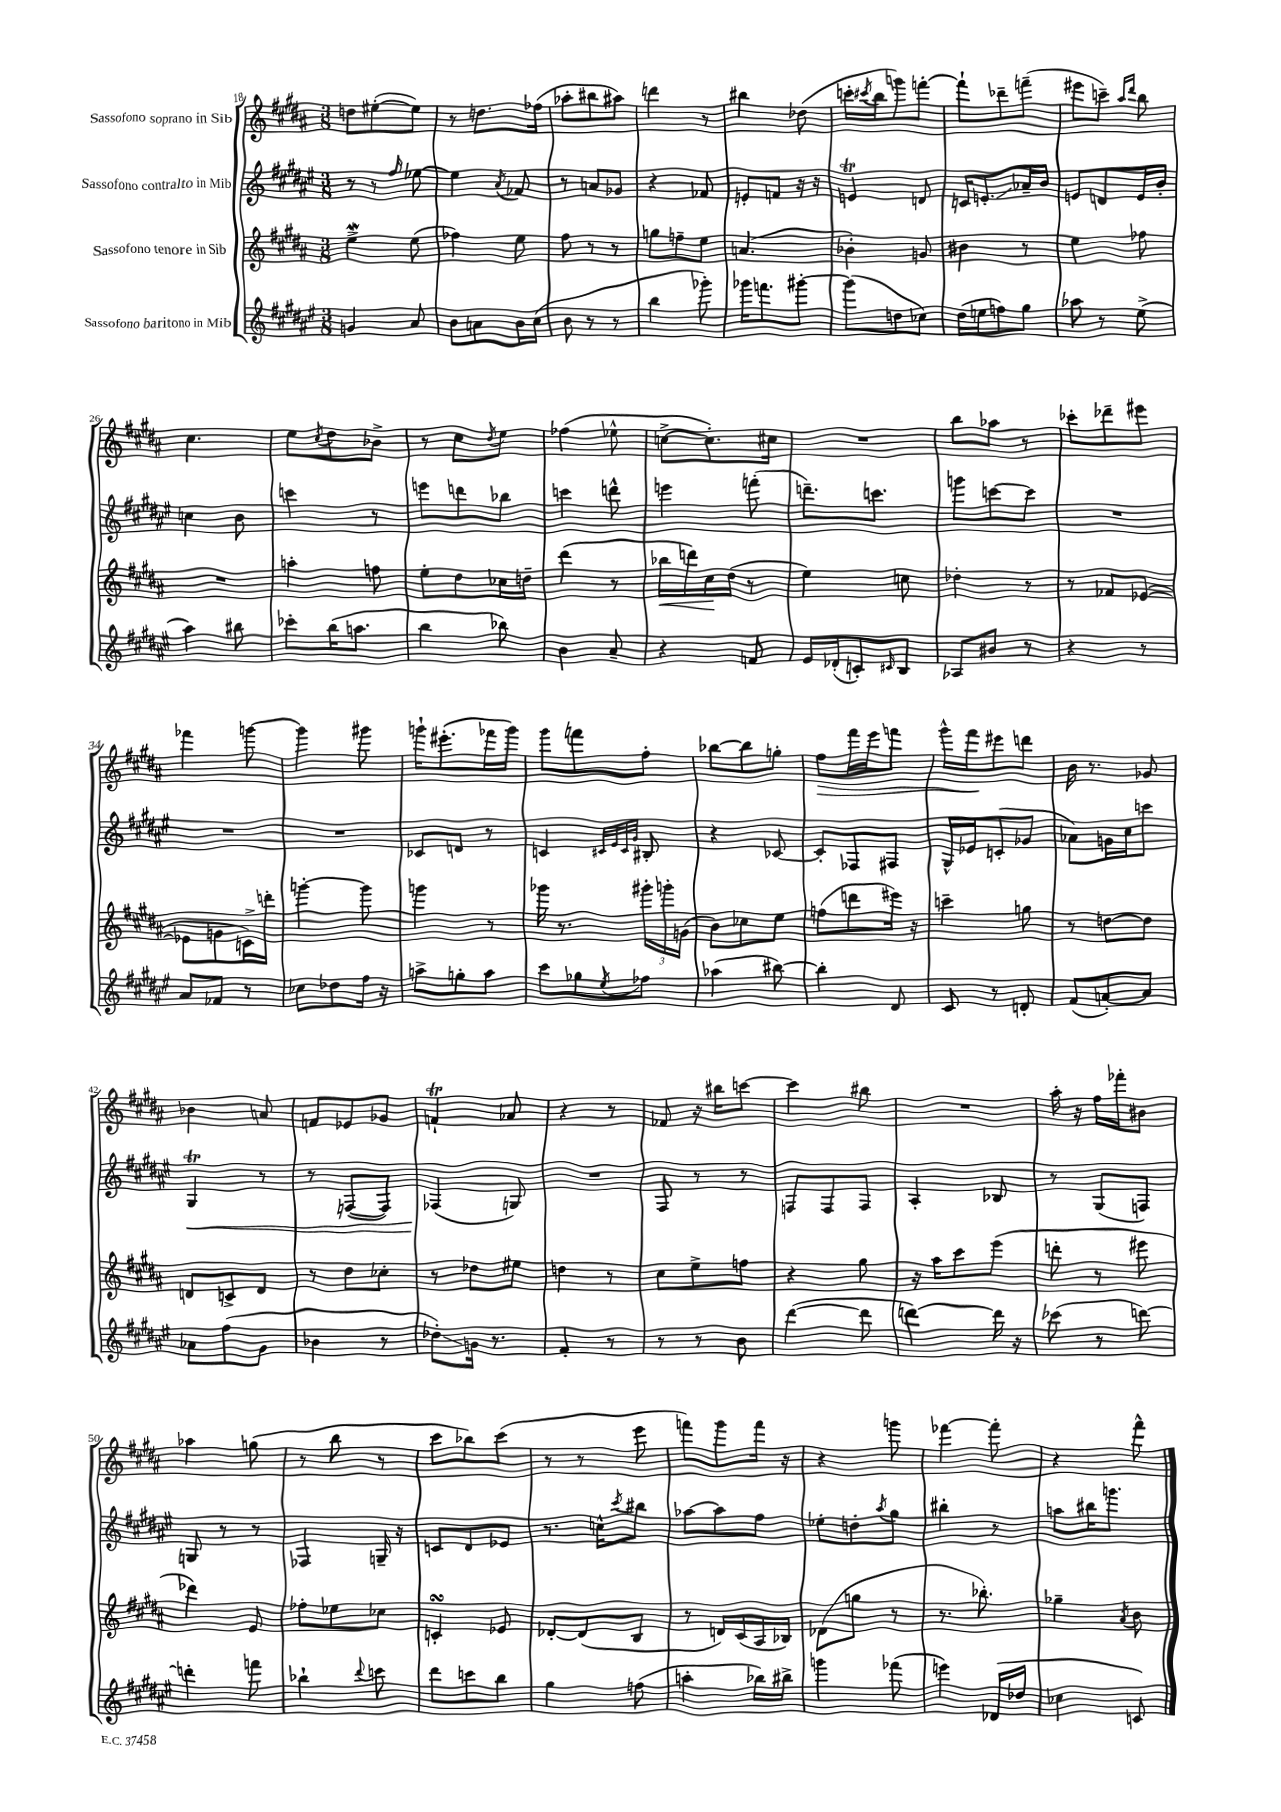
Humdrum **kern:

**kern	**kern	**kern	**kern
*staff4	*staff3	*staff2	*staff1
*clefG2	*clefG2	*clefG2	*clefG2
*k[f#c#g#d#a#e#]	*k[f#c#g#d#a#]	*k[f#c#g#d#a#e#]	*k[f#c#g#d#a#]
*M3/8	*M3/8	*M3/8	*M3/8
4g	4ee^	8r	8dd
.	.	8r	([8ee#'
.	.	16qqff#	.
8a#	(8ee	[8ee-	8ee#])
=	=	=	=
8b	4ff-)	4ee-]	8r
8a	.	.	8.dd
.	.	8qa#	.
16b	8ee	8f-	.
(16cc#	.	.	(16ff-
=	=	=	=
8b	8ff#	8r	8aa-'
8r	8r	8a	8bb#
8r	8r	8g-	8aa#)
=	=	=	=
4bb	8gg	4r	4ddd
.	8ff~	.	.
8ggg-')	8ee	8f-	8r
=	=	=	=
16ggg-	(4.a	8e'	4bb#
8.fff	.	.	.
.	.	8f	.
[8ggg#'	.	16r	(8dd-
.	.	16r	.
=	=	=	=
(8ggg#]	4b-')	4e	16ccc'
.	.	.	8qccc#
.	.	.	16bb
8dd	.	.	8ggg)
8cc-)	8g	8d	[8fff'
=	=	=	=
(16dd#	4b#	16c	8fff`]
16ee	.	8.e'	.
8ff)	.	.	8ddd-~
8gg#	8r	16a-~	(8fff~
.	.	16b	.
=	=	=	=
8aa-	4ee	8e	8eee#
8r	.	8d	8ccc~)
.	.	.	16qqaa#
.	.	.	16qqddd#
(8ee#^	8ff-	16e	8bb
.	.	16b'	.
=	=	=	=
4aa#)	4.r	4cc	4.cc#
8bb#	.	8b	.
=	=	=	=
8ccc-'	4aa'	4ccc	8ee
.	.	.	8qcc#
(16bb	.	.	8dd#
8.aa	.	.	.
.	8ff	8r	8b-^
=	=	=	=
4bb	8ee'	8eee	8r
.	8dd#	8ddd	8cc#
.	.	.	8qdd#
8bb-)	16cc-	8bb-	8ee
.	16dd~	.	.
=	=	=	=
4b	(4ddd#	4ccc	(4ff-
8a#~	8r	8ddd^^	8ee-^^
=	=	=	=
4r	16bb-	4eee	[8cc^
.	16ddd)	.	.
.	16cc#	.	8.cc'])
.	(16dd#	.	.
8f	8r	(8fff'	.
.	.	.	16cc#
=	=	=	=
16e#	4ee)	8.ddd~)	4.r
(16d-'	.	.	.
8c')	.	.	.
.	.	8.ccc	.
16qqc#	.	.	.
8B	8cc	.	.
=	=	=	=
8A-	4dd-'	8ggg	8bb
8b#	.	[8ccc	8aa-
8r	8r	8ccc]	8r
=	=	=	=
4r	8r	4.r	8ccc-'
.	8f-	.	8ddd-~
8r	([8e-	.	8eee#
=	=	=	=
8a#	8e-]	4.r	4fff-
8f-	8g	.	.
8r	16c^)	.	[8ggg
.	16ddd'	.	.
=	=	=	=
8cc-	[4ggg'	4.r	4ggg]
8dd-	.	.	.
16ff#	8ggg]	.	8ggg#
16r	.	.	.
=	=	=	=
8aa^	4ggg	8c-	16ggg`
.	.	.	(8.eee#'
8gg'	.	8d	.
8aa	8r	8r	16fff-
.	.	.	16ggg)
=	=	=	=
8ccc#	16ggg-	4c	8ggg#
.	8.r	.	.
8gg-	.	.	8fff
.	.	32qqc#	.
.	.	32qqe#	.
.	.	32qqc#	.
8qee#	.	32qqg#	.
8ff-	24ggg#'	8B#'	8ff#'
.	24ggg'	.	.
.	(24g	.	.
=	=	=	=
(4aa-	8b)	4r	[8bb-
.	8cc-	.	8bb-]
[8bb#)	8ee	[8c-	8gg'
=	=	=	=
4bb#']	(8ff	8c-']	8ff#
.	8ddd	8F-	16fff#
.	.	.	16eee
8d#	16eee#)	8F#	8fff
.	16r	.	.
=	=	=	=
8c#	4ccc~	16G#^^	16ggg#^^
.	.	16e-	16fff#
8r	.	(8c'	8eee#
8d'	8gg	8g-	8ddd
=	=	=	=
(8f#	8r	8a-)	16b
.	.	.	8.r
[8a')	[8dd	16g	.
.	.	16cc#	.
8a]	8dd]	8ccc	8g-
=	=	=	=
8a-	8d	4G#	4b-
(8ff#	8c^	.	.
8g#	8d	8r	8a
=	=	=	=
4b-	8r	8r	8f
.	8dd#	([8F	8e-
8r	8cc-'	8F])	8g-
=	=	=	=
8dd-')	8r	(4F-	4f`
16g	8dd-	.	.
8.r	.	.	.
.	8ee#	8G)	8a-
=	=	=	=
4f#'	4dd	4.r	4r
8r	8r	.	8r
=	=	=	=
8r	8cc#	8F#	8f-
8r	8ee^	8r	16r
.	.	.	16bb#
8b	8ff	8r	[8ccc
=	=	=	=
([4ddd#	4r	8F	4ccc]
.	.	8F	.
8ddd#]	8gg#	8F	8bb#
=	=	=	=
[4ddd)	16r	4A#'	4.r
.	16aa#	.	.
.	8ccc#	.	.
16ddd]	(8eee	8B-	.
16r	.	.	.
=	=	=	=
(8ccc-	8ddd'	8r	16aa#'
.	.	.	16r
8r	8r	(8G#	16ff#
.	.	.	16fff-'
[8ddd)	8eee#	8F)	8b#
=	=	=	=
4ddd']	4ddd-)	8G	4aa-
.	.	8r	.
8fff	8e	8r	(8gg
=	=	=	=
4bb-`	8ff-'	4F-	8r
.	8ee-	.	8bb
8qqddd#	.	.	.
8ccc	8cc-	16G~	8r
.	.	16r	.
=	=	=	=
8ddd#	4c'	8c	8ccc#
8ccc	.	8d#	8bb-)
8bb	8e-	8e-	(8ccc#
=	=	=	=
4gg#	[8d-'	8.r	8r
.	(8d-]	.	8r
.	.	16cc^^	.
.	.	8qccc#	.
(8ff	8B	8bb#	8eee
=	=	=	=
4aa'	8r	[8aa-	8fff)
.	16d)	8aa-]	8ggg#
.	(16c#	.	.
16bb-)	16A#	8ff#	16fff
16bb#^	16B-)	.	16r
=	=	=	=
4ggg	(8d-	8ee-'	4r
.	8gg	8dd'	.
.	.	8qaa#	.
(8fff-	8r	8gg#	8ggg
=	=	=	=
4eee)	8.r	4bb#'	[4fff-
.	8.bb-')	.	.
(16d-	.	8r	8fff-']
16dd-	.	.	.
=	=	=	=
4cc-	4gg-~	8aa	4r
.	.	16bb#	.
.	.	8.ggg	.
.	8qa#	.	.
8c)	8b	.	8fff#^^
==	==	==	==
*-	*-	*-	*-
